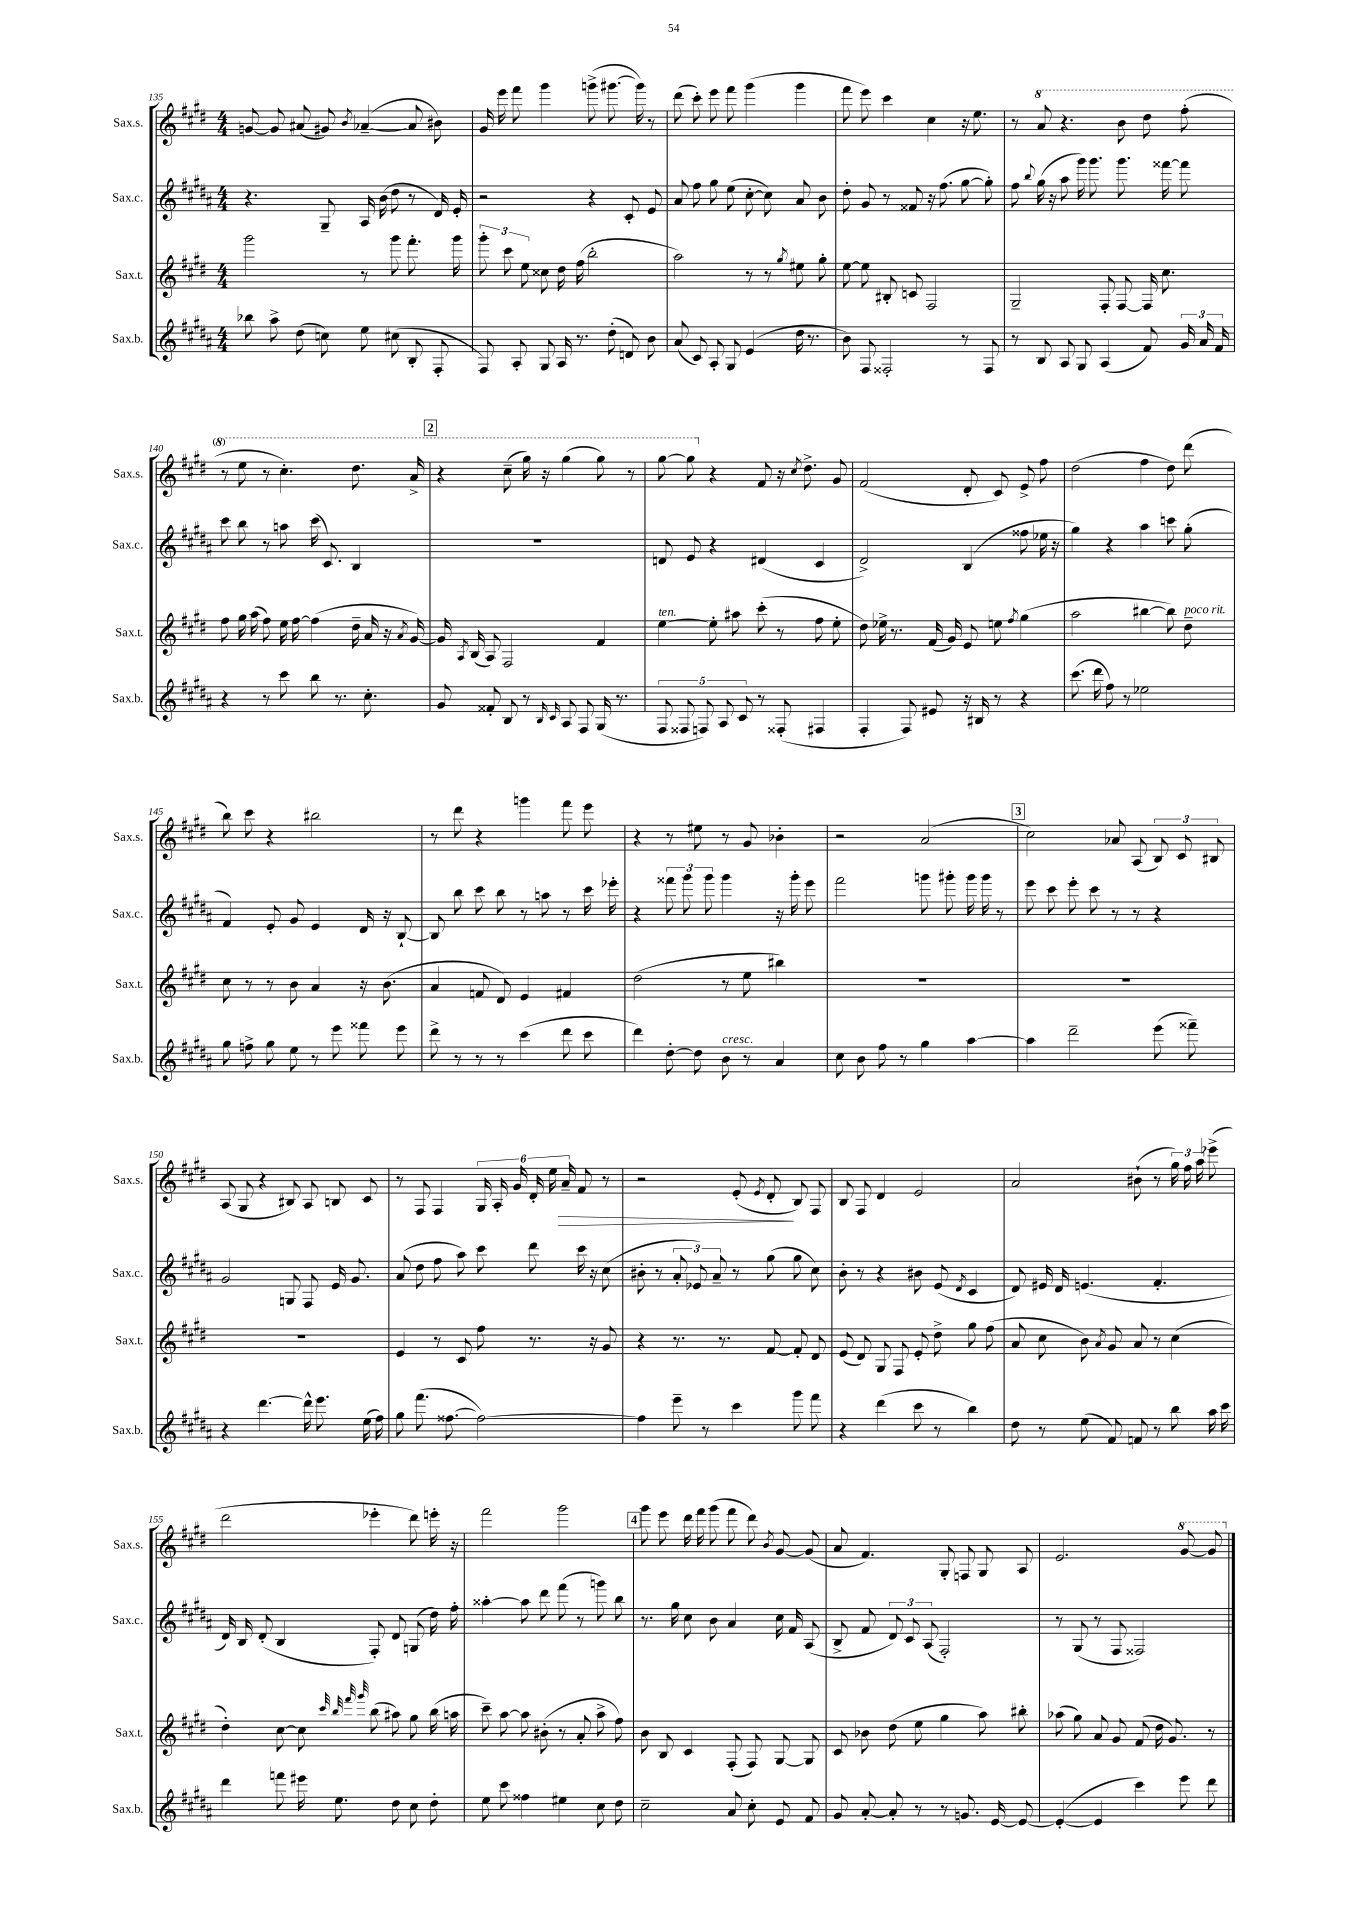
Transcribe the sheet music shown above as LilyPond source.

<<
\new StaffGroup <<
\new Staff = "s0" \with { instrumentName = "Sax.s." shortInstrumentName = "Sax.s." } {
    \clef treble \key e \major \numericTimeSignature \time 4/4
    \autoBeamOff g'8~ g'8 ais'8( gis'8) \acciaccatura { b'8 } aes'4~--( aes'8 bis'8) |
    gis'16 e'''16 fis'''8 gis'''4 g'''8->( gis'''8.~ gis'''16) r8 |
    dis'''8( cis'''8-.) e'''8 fis'''8 gis'''4( gis'''4 |
    fis'''8 e'''8) cis'''4 cis''4 r16 e''8. |
    r8 \ottava #1 a''8 r4. b''8 dis'''8 fis'''8-.( |
    r8 e'''8 r8 cis'''4.-.) dis'''8. a''16-> |
    \mark \markup { \box "2" } r4 cis'''8--( gis'''16) r16 gis'''4( gis'''8) r8 |
    gis'''8~ gis'''8 \ottava #0 r4 fis'8 r16 \acciaccatura { cis''8 } dis''8.-> gis'8 |
    fis'2( dis'8-. cis'8) e'8-> fis''8 |
    dis''2( fis''4 dis''8) dis'''8( |
    b''8) cis'''8 r4 bis''2 |
    r8 dis'''8 r4 g'''4 fis'''8 e'''8 |
    r4 r8 eis''8 r8 gis'8 bes'4-. |
    r2 a'2( |
    \mark \markup { \box "3" } cis''2) aes'8 a8( \tuplet 3/2 { b8) cis'8 bis8 } |
    a8( gis8 r4 bis8) a8 b8 cis'8 |
    r8 fis8 fis4 \tuplet 6/4 { gis16 a16-. gis'16 dis'16-. e''16 a'16--\> } fis'8 r8 |
    r2 e'8-.( \acciaccatura { e'8 } dis'8-.\! b8) fis8 |
    b8 fis8 dis'4 e'2 |
    a'2 bis'8-!( r8 \tuplet 3/2 { gis''16) fis''16 a''16 } ees'''8->( |
    dis'''2 ees'''4-. dis'''8) e'''16-. r16 |
    fis'''2 gis'''2 |
    \mark \markup { \box "4" } gis'''8 e'''8 dis'''16 fis'''16 gis'''8( fis'''8 dis'''8) \acciaccatura { b'8 } gis'8~ gis'8( |
    a'8 fis'4.) gis8-. f8 gis8 a8 |
    e'2. \ottava #1 gis''8~ gis''8 \ottava #0 \bar "|." |
}
\new Staff = "s1" \with { instrumentName = "Sax.c." shortInstrumentName = "Sax.c." } {
    \clef treble \key b \major \numericTimeSignature \time 4/4
    \autoBeamOff r4. gis8-- ais16 b'16( dis''8 r8 dis'16) e'16-. |
    r2 r4 cis'8-. e'8 |
    ais'8 fis''8 gis''8 e''8( cis''8~-. cis''8) ais'8 b'8 |
    dis''8-. gis'8 r8 fisis'8 r16 fis''8.( gis''8~ gis''8-.) |
    fis''8 \appoggiatura { b''8 } gis''16( r16 ais''8 gis'''16) gis'''8. gis'''8. fisis'''16~ fisis'''8 |
    cis'''8 b''8 r8 a''8 cis'''16( cis'8.) b4 |
    \mark \markup { \box "2" } R1 |
    d'8 e'8 r4 dis'4( cis'4 |
    dis'2->) b4( fisis''8 ees''16 r16 |
    gis''4) r4 ais''4 c'''8 gis''8-.( |
    fis'4) e'8-. gis'8 e'4 dis'16 r16 b8~-! |
    b8 b''8 cis'''8 b''8 r8 a''8 r8 cis'''16 ees'''16-. |
    r4 \tuplet 3/2 { fisis'''8 gis'''8 gis'''8 } gis'''4 r16 gis'''16-. e'''8 |
    fis'''2 g'''8 gis'''8-. gis'''16 gis'''16 r8 |
    \mark \markup { \box "3" } e'''8 cis'''8 e'''8-. cis'''8 r8 r8 r4 |
    gis'2 g8 fis8 e'16 gis'8. |
    ais'8( dis''8 fis''8 ais''8) cis'''8 dis'''8 cis'''16 r16 cis''8( |
    bis'8-. r8 \tuplet 3/2 { ais'8-. ees'8) ais'8-- } r8 gis''8( gis''8 cis''8) |
    b'8-. r8 r4 bis'8 e'8( \acciaccatura { dis'8 } cis'4 |
    dis'8) eis'16 dis'16 e'4.( fis'4.-. |
    dis'16) b16 dis'8-.( b4 fis8-.) dis'8 g8( dis''16) fis''16-. |
    aisis''4~-. aisis''8 dis'''8 fis'''8( r8 g'''8) b''8 |
    \mark \markup { \box "4" } r8. gis''16 cis''8 b'8 ais'4 cis''16 fis'16 ais8( |
    b8-> fis'8 \tuplet 3/2 { dis'8) cis'8 ais8( } fis2-.) |
    r8 gis8( r8 fis8 fisis2) \bar "|." |
}
\new Staff = "s2" \with { instrumentName = "Sax.t." shortInstrumentName = "Sax.t." } {
    \clef treble \key e \major \numericTimeSignature \time 4/4
    \autoBeamOff gis'''2 r8 gis'''8 fis'''8.-. gis'''16 |
    \tuplet 3/2 { gis'''8-. cis'''8 e''8 } cisis''8 dis''16 fis''16( b''2-. |
    a''2) r8 r8 \acciaccatura { gis''8 } eis''8 gis''8-. |
    e''8~ e''8 bis8-. c'8 fis2 |
    gis2-- fis8-. fis8~ fis16 cis''8. |
    fis''8 gis''16 a''16( fis''8) e''16 fis''16~ fis''4( dis''16-- a'16 r16 \acciaccatura { a'8 } gis'16~) |
    \mark \markup { \box "2" } gis'16 \acciaccatura { a8 } b16( a8) fis2 fis'4 |
    e''4~^\markup { \italic "ten." } e''8-. ais''8 cis'''8-.( r8 fis''8 e''8-. |
    dis''8) ees''16-> r8. fis'16( gis'16) e'8 e''8 \acciaccatura { fis''8 } gis''4( |
    a''2 bis''4~ bis''8) dis''8--^\markup { \italic "poco rit." } |
    cis''8 r8 r8 b'8 a'4 r16 b'8.( |
    a'4 f'8 dis'8) e'4 fis'4 |
    dis''2( r8 e''8 bis''4) |
    R1 |
    \mark \markup { \box "3" } R1 |
    R1 |
    e'4 r8 cis'8 fis''8 r8. r16 gis'8 |
    r4 r8. r8. fis'8~ fis'8-. dis'8 |
    e'8( dis'8) gis8 fis8 e'8-. dis''8-> gis''8 fis''8( |
    a'8 cis''8 b'8) \acciaccatura { a'8 } gis'8 a'8 r8 cis''4( |
    dis''4-.) cis''8~ cis''8 \grace { cis'''32 b''32 fis'''32 gis'''32 } b''8( ais''8) gis''8 b''16( a''16 |
    cis'''8--) a''8~ a''8 bis'8-.( r8 a'8-. a''8-> fis''8) |
    \mark \markup { \box "4" } b'8 b8 cis'4 fis8-.( fis8) gis8~ gis8 |
    cis'8 bes'8 dis''8( e''8 gis''4 a''8) bis''8-. |
    aes''8( gis''8) a'8 gis'8 fis'8( dis''16 gis'8.) r8 \bar "|." |
}
\new Staff = "s3" \with { instrumentName = "Sax.b." shortInstrumentName = "Sax.b." } {
    \clef treble \key b \major \numericTimeSignature \time 4/4
    \autoBeamOff bes''8 ais''8-> dis''8( c''8) e''8 cis''8( b8-. fis8-. |
    fis8) ais8-. gis8 ais16 r8. dis''8-.( d'8) b'8 |
    ais'8( cis'8) ais8-. gis8 e'4( dis''16 r8. |
    b'8) fis8 fisis2-. r8 fisis8 |
    r8 b8 ais8 gis8 ais4( fis'8) \tuplet 3/2 { gis'16 ais'16 fis'16 } |
    r4 r8 cis'''8 b''8 r8. cis''8.-. |
    \mark \markup { \box "2" } gis'8 fisis'8-. b8 r8 \grace { b16 cis'16 } ais8 fis8 gis16( r8. |
    \tuplet 5/4 { fis8 fisis8 f8) ais8 cis'8 } r8 fisis8-.( fis4 |
    fis4-. fis8) eis'8 r16 bis16 r8 r4 |
    cis'''8.( dis'''16 fis''8) r8 ees''2 |
    gis''8 f''8-> gis''8 e''8 r8 e'''8 fisis'''8 e'''8 |
    dis'''8-> r8 r8 r8 cis'''4( dis'''8 cis'''8 |
    dis'''4) dis''8~-. dis''8 b'8^\markup { \italic "cresc." } r8 ais'4 |
    cis''8 b'8 fis''8 r8 gis''4 ais''4~ |
    \mark \markup { \box "3" } ais''4 dis'''2-- e'''8( fisis'''8--) |
    r4 dis'''4.~ dis'''16-^ e'''8. e''16( fis''16) |
    gis''8 fis'''8.( fisis''8.~ fisis''2~) |
    fisis''4 e'''8-- r8 cis'''4 gis'''8 fis'''8 |
    r4 dis'''4( cis'''8 r8 b''4) |
    dis''8 r8 e''8( fis'8) f'8 r8 b''8 ais''16 cis'''16 |
    dis'''4 f'''8 eis'''16 e''8. dis''8 cis''8 dis''8-. |
    e''8 cis'''8 fisis''4 eis''4 cis''8 dis''8 |
    \mark \markup { \box "4" } cis''2-- ais'8 cis''8-. e'8 fis'8 |
    gis'8 ais'8~-. ais'8-. r8 r8 g'8. e'16~ e'8~ |
    e'4~-.( e'4 cis'''4) e'''8 dis'''8 \bar "|." |
}
>>
>>
\layout { \context { \Score currentBarNumber = #135 } }
